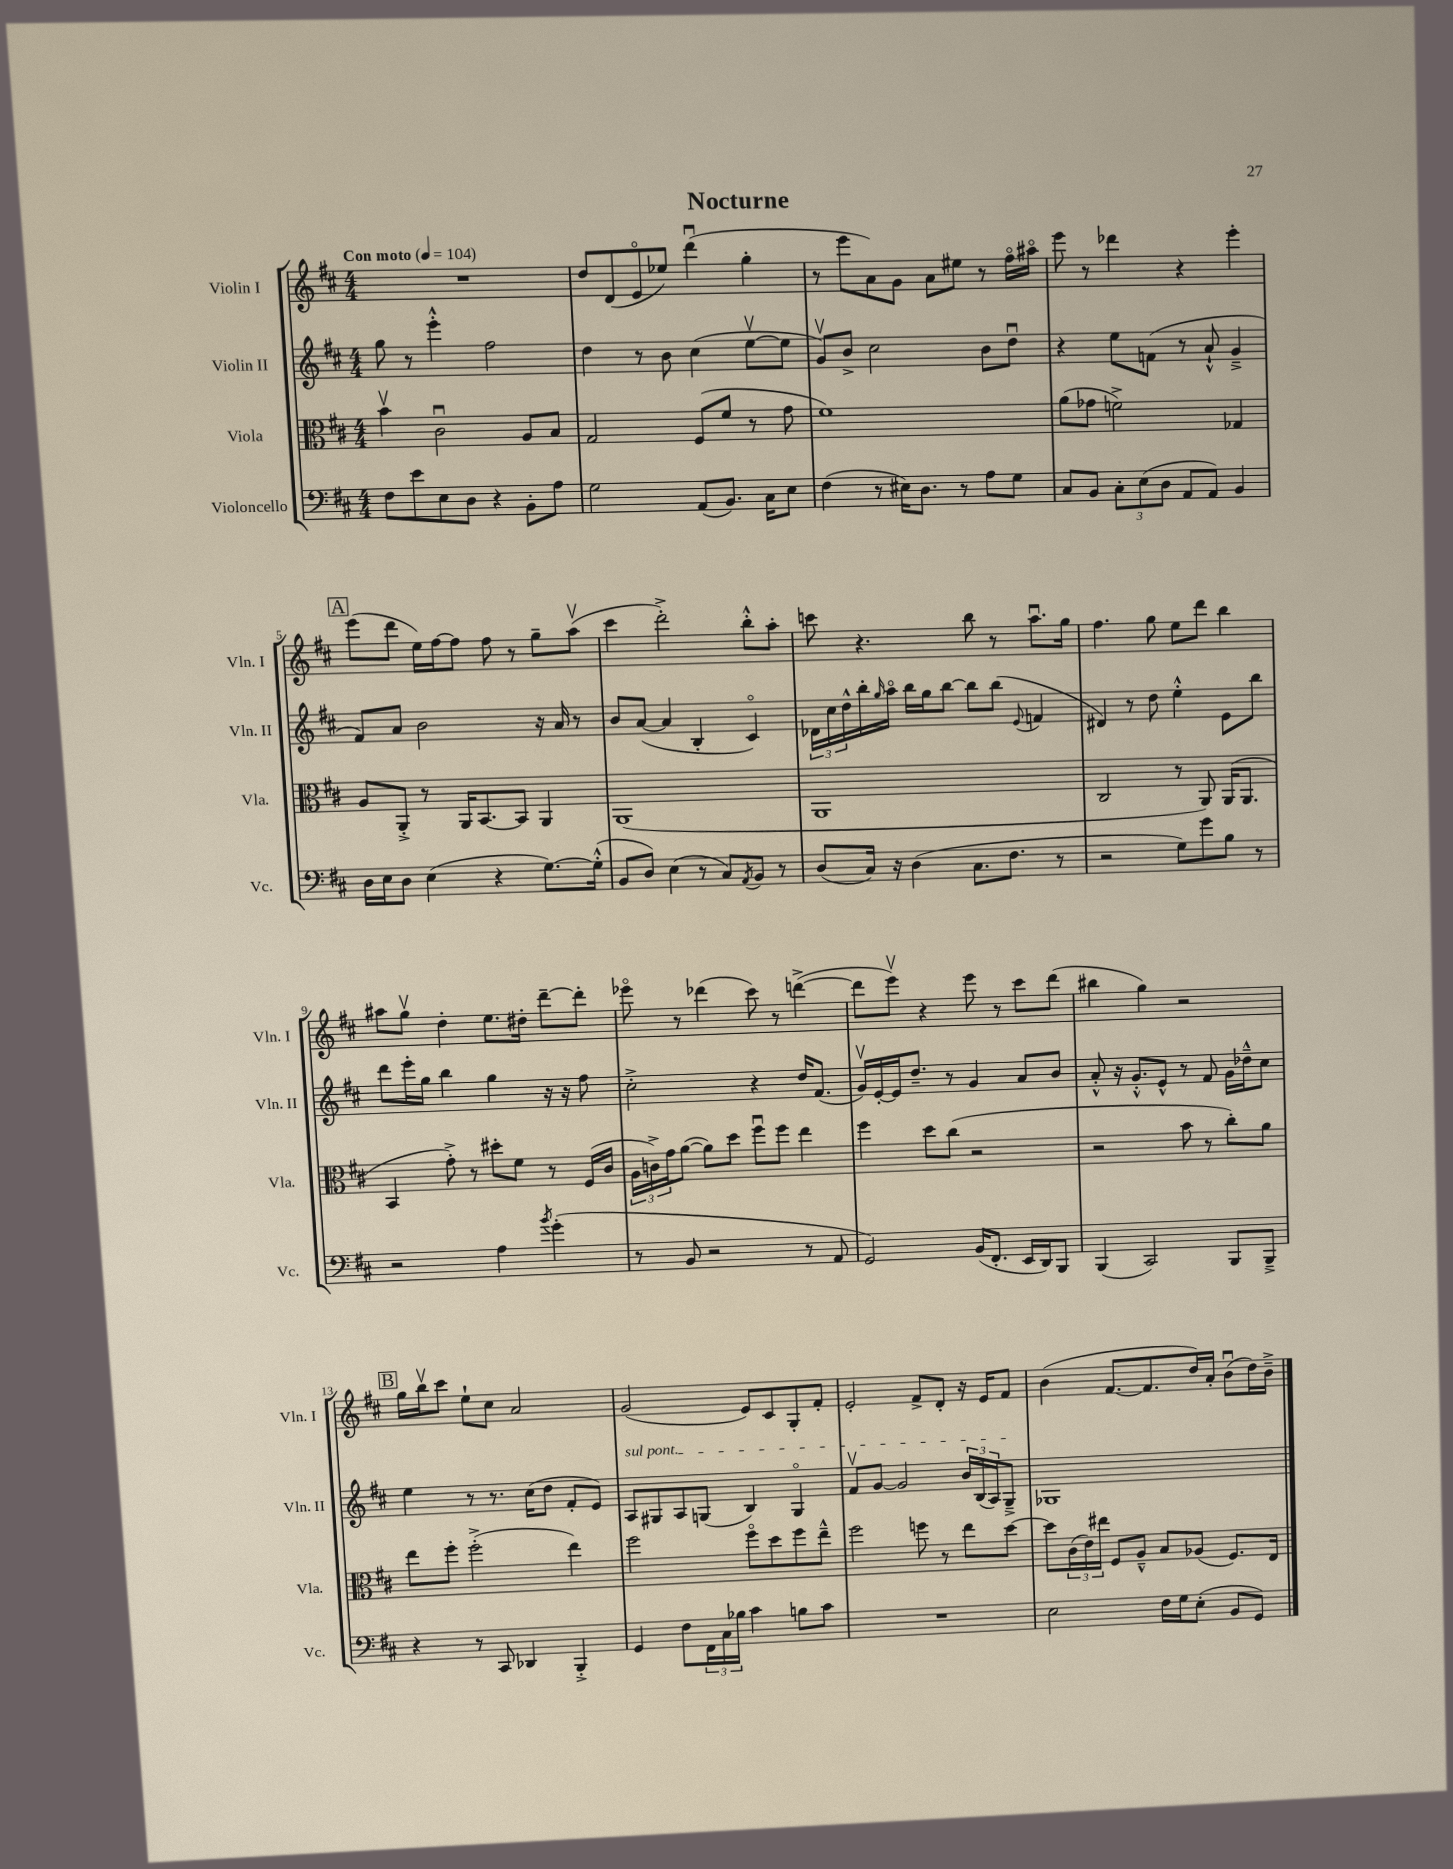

**kern	**kern	**kern	**kern
*staff4	*staff3	*staff2	*staff1
*clefF4	*clefC3	*clefG2	*clefG2
*k[f#c#]	*k[f#c#]	*k[f#c#]	*k[f#c#]
*M4/4	*M4/4	*M4/4	*M4/4
*MM104	*MM104	*MM104	*MM104
8F#	4bv	8gg	1r
8e	.	8r	.
8E	2c#u	4eee'^^	.
8D	.	.	.
4r	.	2ff#	.
8BB'	8A	.	.
8A	8B	.	.
=	=	=	=
2G	2G	4dd	8dd
.	.	.	(8d
.	.	8r	8eo
.	.	8b	8ee-)
(8AA	(8F#	(4cc#	(4dddu
8.BB)	8f#	.	.
.	8r	[8eev	4gg'
16C#	.	.	.
8E	8g	8ee]	.
=	=	=	=
(4F#	1f#)	8gv)	8r
.	.	8b^	8eee
8r	.	2cc#	8a)
16E#)	.	.	8g
8.D	.	.	.
.	.	.	8a
8r	.	.	8ee#
8A	.	8b	8r
8G	.	8ddu	16ff#o
.	.	.	16aa#o
=	=	=	=
8C#	(8a	4r	8eee
8BB	8g-	.	8r
12C#'	2f^)	8ee	4ddd-
(12E	.	.	.
.	.	(8f	.
12D	.	.	.
8AA	.	8r	4r
8AA)	.	8a`^^	.
4BB	4G-	4g~^	4eee'
=	=	=	=
16D	8A	8f#)	(8eee
16E	.	.	.
8D	8AA'^	8a	8ddd
(4E	8r	2b	16ee)
.	.	.	[16ff#
.	16AA	.	8ff#]
.	[8.BB	.	.
4r	.	.	8ff#
.	8BB]	.	8r
[8.G)	4AA	16r	8gg~
.	.	16a	.
.	.	8r	(8aav
(16G'^^]	.	.	.
=	=	=	=
8BB	(1AA	8b	4ccc#
8D)	.	([8a	.
(4E	.	4a]	2ddd'^)
8r	.	4B'	.
8C#)	.	.	.
8qAA	.	.	.
8BB	.	4c#o)	8bb'^^
8r	.	.	8aa'
=	=	=	=
(8D	1AA	24d-	8ccc
.	.	24cc#	.
.	.	24dd^^	.
16C#)	.	16bb'	4.r
.	.	16qqgg	.
16r	.	16aao	.
(4D	.	16bb	.
.	.	16gg	.
.	.	[8bb	.
8.C#	.	8bb]	8bb
.	.	(8bb	8r
8.F#	.	.	.
.	.	8qqe	.
.	.	4f	8.aau
8r	.	.	.
.	.	.	16gg
=	=	=	=
2r	2C#	4d#)	4.ff#
.	.	8r	.
.	.	8dd	8gg
8G)	8r	4ee'^^	8ee
8g	8AA)	.	8ddd
8B	(16AA	8e	4bb
.	8.AA	.	.
8r	.	8bb	.
=	=	=	=
2r	4BB	8ddd	8aa#
.	.	16eee'	8ggv
.	.	16gg	.
.	8g'^)	4bb	4dd'
.	8r	.	.
4A	8dd#'	4gg	8.ee
.	8f#	.	.
.	.	.	16dd#'
8qb	.	.	.
(4g'	8r	16r	[8ddd~
.	.	16r	.
.	(16F#	8ff#	8ddd']
.	16c#	.	.
=	=	=	=
8r	24A	2cc#'^	8eee-o
.	24c^)	.	.
.	24g	.	.
8BB	([8a	.	8r
2r	8a])	.	(4ddd-
.	8dd	.	.
.	8ff#u	4r	8ccc#)
.	8ff#	.	8r
8r	4ee	16dd	([4ddd^
.	.	(8.f#	.
8AA	.	.	.
=	=	=	=
2GG)	4ff#	16gv)	8ddd]
.	.	[16e'	.
.	.	16e]	8eeev)
.	.	8.dd~	.
.	8dd	.	4r
.	(8cc#	8r	.
(16BB	2r	4g	8eee
8.FF#'	.	.	.
.	.	.	8r
16EE	.	8a	8ccc#
16DD)	.	.	.
8BBB	.	8b	(8ddd
=	=	=	=
(4BBB	2r	8a'^^	4bb#
.	.	16r	.
.	.	8.g'^^	.
2CC#)	.	.	4gg)
.	.	8e^^	.
.	8b	8r	2r
.	8r	8f#	.
8BBB	8cc#')	16g	.
.	.	16dd-~^^	.
8BBB~^	8a	8cc#	.
=	=	=	=
4r	8ee	4ee	16gg
.	.	.	16bbv
.	8ff#'	.	8ccc#
8r	(2ff#'^	8r	8ee`
8CC#	.	8.r	8cc#
4DD-	.	.	2a
.	.	(16cc#	.
.	.	8dd	.
4BBB'^	4ee)	8f#'	.
.	.	8e)	.
=	=	=	=
4GG	2ff#	8A	(2g
.	.	8G#	.
8F#	.	8A	.
24FF#	.	(8G	.
24C#	.	.	.
24B-	.	.	.
4c#	8ff#o	4B)	8e)
.	8dd	.	8c#
8B	8ff#	4Go	8G'
8c#	8ee~^^	.	8f#'
=	=	=	=
1r	2ff#	8f#v	2e'
.	.	[8g	.
.	.	2g]	.
.	8ff	.	8f#^
.	8r	.	8d'
.	8ee	24b	16r
.	.	(24B	.
.	.	.	16e
.	.	24A)	.
.	[8dd	8G~^	8f#
=	=	=	=
2E	8dd]	1G-	(4b
.	(24c#	.	.
.	24e)	.	.
.	24ee#	.	.
.	8F#	.	[8.f#
.	8A~^^	.	.
.	.	.	8.f#]
16F#	8B	.	.
16G	.	.	.
(8E'	(8A-	.	16dd)
.	.	.	16a'
8BB	8.F#)	.	(8bu
8GG)	.	.	16dd)
.	16E	.	16b~^
==	==	==	==
*-	*-	*-	*-
